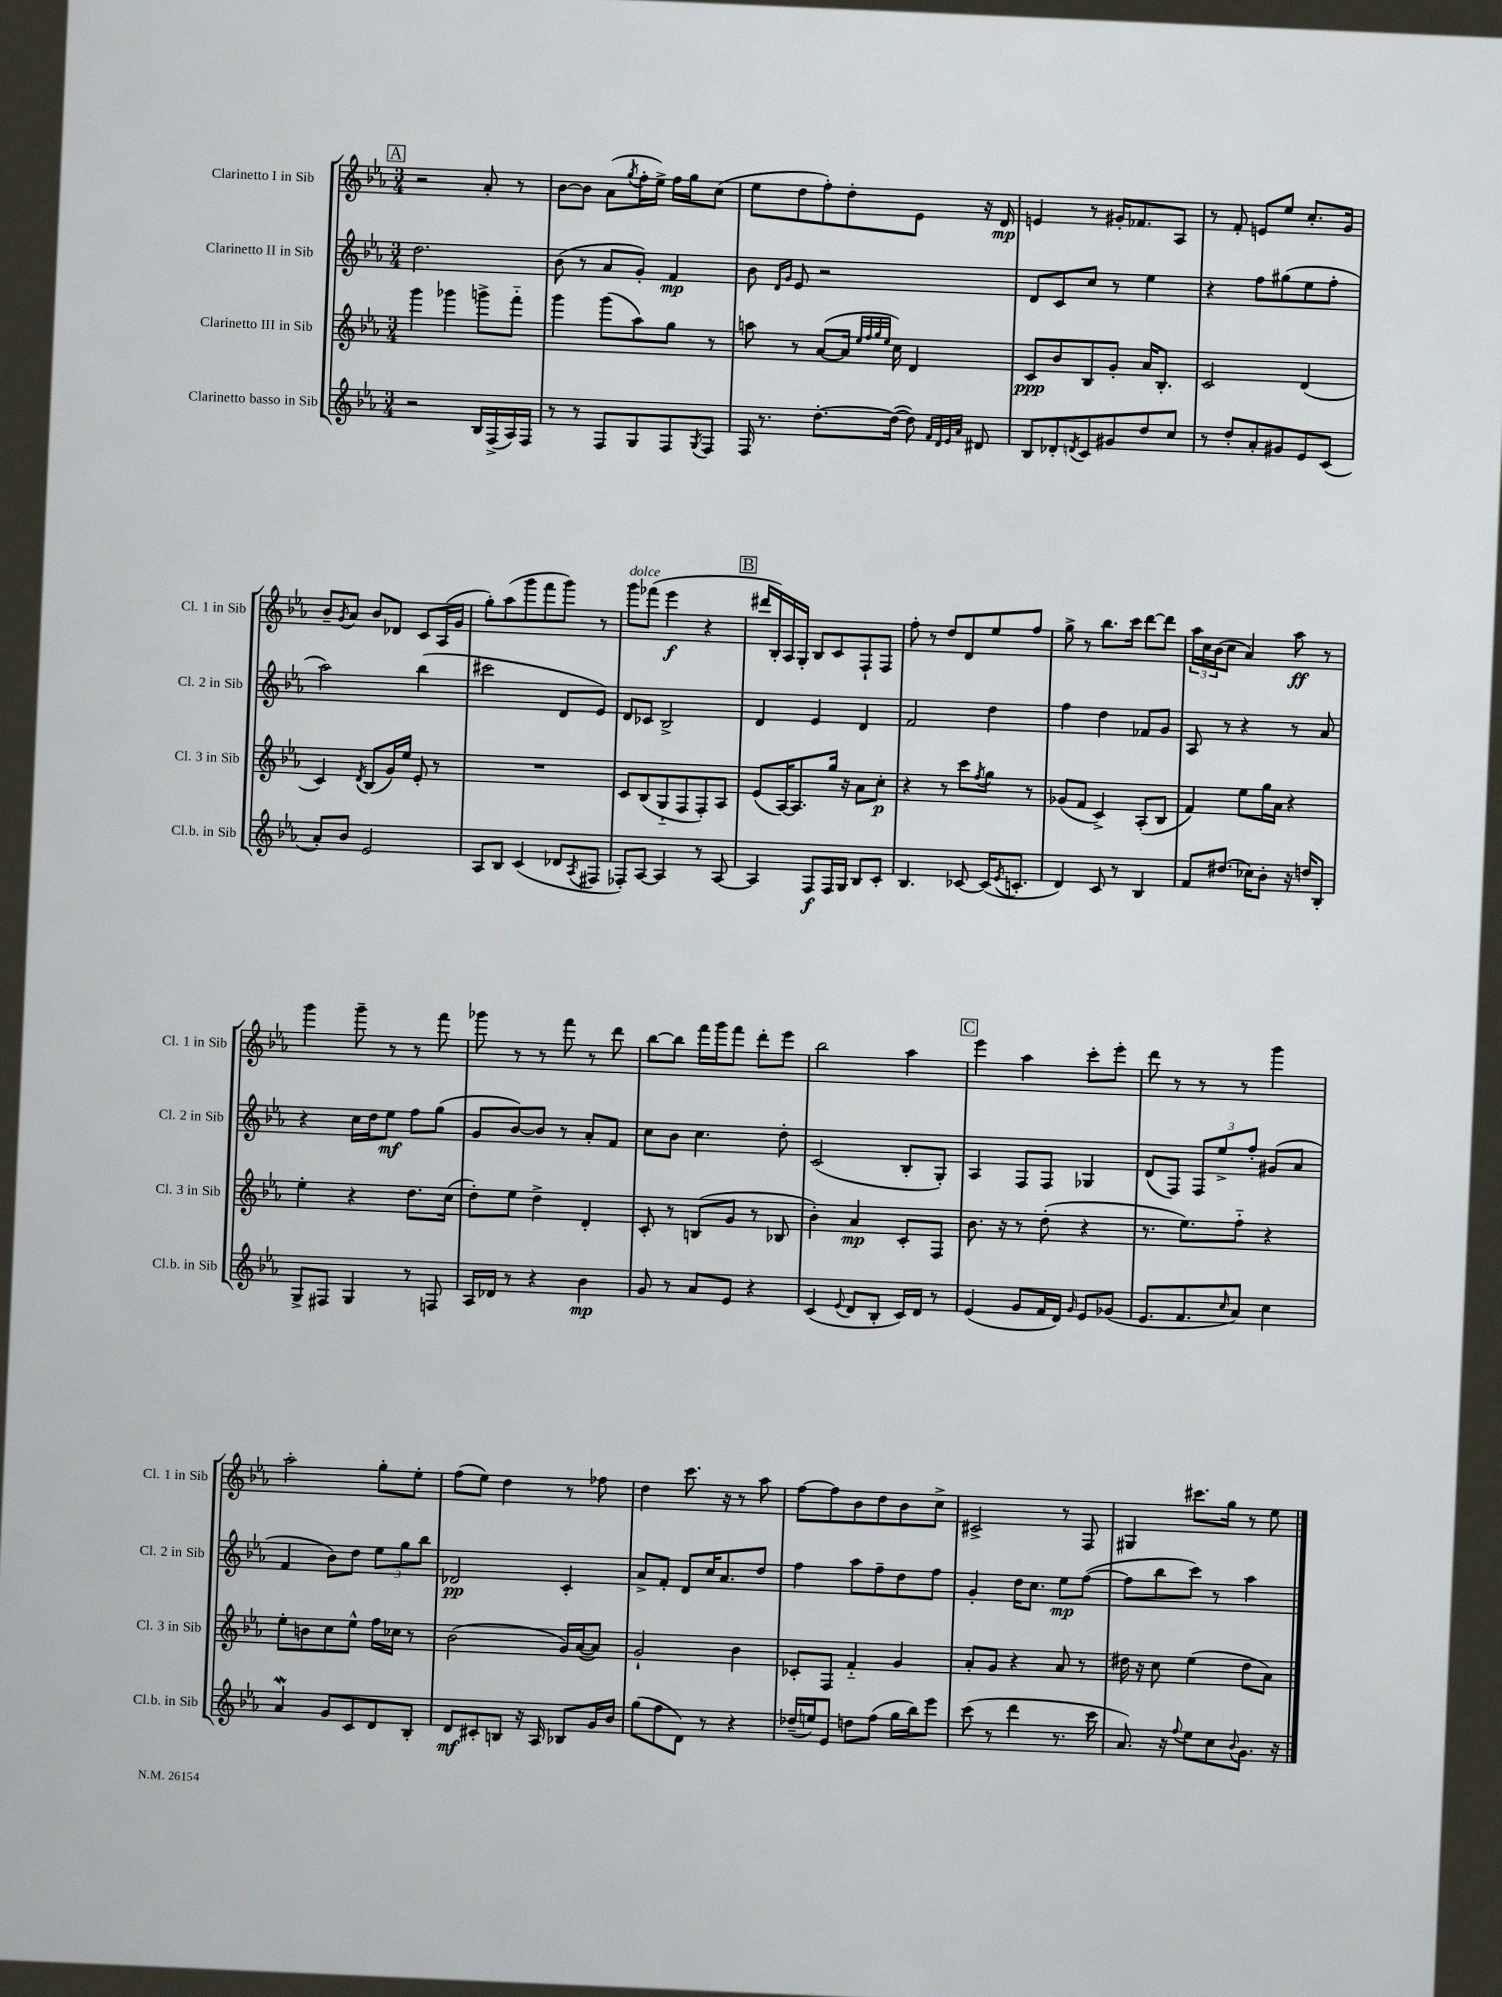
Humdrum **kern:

**kern	**dynam	**kern	**dynam	**kern	**dynam	**kern	**dynam
*part4	*part4	*part3	*part3	*part2	*part2	*part1	*part1
*staff4	*staff4	*staff3	*staff3	*staff2	*staff2	*staff1	*staff1
*I"Clarinetto basso in Sib	*	*I"Clarinetto III in Sib	*	*I"Clarinetto II in Sib	*	*I"Clarinetto I in Sib	*
*I'Cl.b. in Sib	*	*I'Cl. 3 in Sib	*	*I'Cl. 2 in Sib	*	*I'Cl. 1 in Sib	*
*clefG2	*	*clefG2	*	*clefG2	*	*clefG2	*
*k[b-e-a-]	*	*k[b-e-a-]	*	*k[b-e-a-]	*	*k[b-e-a-]	*
*M3/4	*	*M3/4	*	*M3/4	*	*M3/4	*
!!LO:REH:place=s1:t=A
=97	=97	=97	=97	=97	=97	=97	=97
2r	.	4ggg\	.	2.dd\	.	2r	.
.	.	4ggg-X\	.	.	.	.	.
16B-/LL	.	8gggn^\L	.	.	.	8a-'/	.
(16F^/	.	.	.	.	.	.	.
16A-/)	.	8fff\J	.	.	.	8r	.
16F/JJ	.	.	.	.	.	.	.
=98	=98	=98	=98	=98	=98	=98	=98
8r	.	4ggg\	.	(8b-\	.	[8b-\L	.
8r	.	.	.	8r	.	8b-\J]	.
8F/L	.	(8ggg\L	.	8a-/L	.	(8a-\L	.
.	.	.	.	.	.	8qgg/	.
8G/	.	8aa-\)	.	8g'/J)	.	16ff'\L	.
.	.	.	.	.	.	16ee-^\JJ)	.
8F/	.	8gg\J	.	4f/	mp	16ff\LL	.
.	.	.	.	.	.	16gg\J	.
8qG/	.	.	.	.	.	.	.
8F/J	.	8r	.	.	.	(8cc\J	.
=99	=99	=99	=99	=99	=99	=99	=99
16F/	.	8aan\	.	8b-\	.	8ee-\L	.
8.r	.	.	.	.	.	.	.
.	.	.	.	16qqd/LL	.	.	.
.	.	.	.	16qqg/JJ	.	.	.
.	.	8r	.	8e-/	.	8dd\	.
[8.dd'\L	.	([8a-/L	.	2r	.	8ff'\)	.
.	.	16a-/Jk]	.	.	.	8dd'\	.
.	.	32qqee-/LLL	.	.	.	.	.
.	.	32qqff/	.	.	.	.	.
.	.	32qqgg/	.	.	.	.	.
.	.	32qqee-/JJJ	.	.	.	.	.
(16dd\Jk_	.	16cc\)	.	.	.	.	.
8dd\])	.	4d/	.	.	.	8e-\J	.
32qqf/LLL	.	.	.	.	.	.	.
32qqd/	.	.	.	.	.	.	.
32qqe-/	.	.	.	.	.	.	.
32qqa-/JJJ	.	.	.	.	.	.	.
8d#X/	.	.	.	.	.	16r	.
.	.	.	.	.	.	16d/	mp
=100	=100	=100	=100	=100	=100	=100	=100
8B-/L	.	8c/L	ppp	8d/L	.	4en/	.
8d-X'/	.	8b-/	.	8c/	.	.	.
8qdn/	.	.	.	.	.	.	.
8c/	.	8B-/	.	8cc/J	.	8r	.
8g#X/	.	8g'/J	.	8r	.	16g#X'/KL	.
.	.	.	.	.	.	8.f-X/	.
8dd/	.	16a-/KL	.	4ee-\	.	.	.
.	.	8.B-'/J	.	.	.	.	.
8cc/J	.	.	.	.	.	8A-/J	.
=101	=101	=101	=101	=101	=101	=101	=101
8r	.	2c/	.	4r	.	8r	.
8dd'/L	.	.	.	.	.	8f'/	.
8a-'/	.	.	.	8ff\L	.	8en/L	.
8g#X/	.	.	.	(8gg#X\	.	8ee-/J	.
8e-/	.	(4d/	.	8ee-\	.	8.cc'/L	.
(8c/J	.	.	.	8ff'\J	.	.	.
.	.	.	.	.	.	16g/Jk	.
!!LO:LB:g=z
=102	=102	=102	=102	=102	=102	=102	=102
8a-'/L)	.	4c/)	.	2aa-\)	.	8b-~/L	.
.	.	.	.	.	.	8qg/	.
8b-/J	.	.	.	.	.	8a-/J	.
.	.	8qd/	.	.	.	.	.
2e-/	.	(8B-/L	.	.	.	8b-/L	.
.	.	16g/L)	.	.	.	8d-X/J	.
.	.	16ee-/JJ	.	.	.	.	.
.	.	8e-'/	.	(4bb-\	.	8c/L	.
.	.	8r	.	.	.	(16A-/L	.
.	.	.	.	.	.	16g/JJ	.
=103	=103	=103	=103	=103	=103	=103	=103
8A-/L	.	2.r	.	2ccc#X\	.	8gg'\L)	.
8B-/J	.	.	.	.	.	(8aa-\	.
(4c/	.	.	.	.	.	8ggg\	.
.	.	.	.	.	.	8fff\	.
8d-X/L	.	.	.	8d/L	.	8ggg\J)	.
8qA-/	.	.	.	.	.	.	.
8F#X/J	.	.	.	8e-/J)	.	8r	.
=104	=104	=104	=104	=104	=104	=104	=104
!	!	!	!	!	!	!LO:TX:a:i:t=dolce	!
8F-X'/L)	.	8c/L	.	8d/L	.	8ggg\L	.
[8A-/J	.	(8B-/	.	8c-X/J	.	(8fff-X\J	.
4A-/]	.	8G/	.	2B-^/	.	4eee-\	f
.	.	8F/	.	.	.	.	.
8r	.	8F'/)	.	.	.	4r	.
[8A-/	.	8A-/J	.	.	.	.	.
!!LO:REH:place=s1:t=B
=105	=105	=105	=105	=105	=105	=105	=105
4A-/]	.	(8e-/L	.	4d/	.	16ddd#X/LL	.
.	.	.	.	.	.	16B-'/)	.
.	.	[16A-/K)	.	.	.	16A-/	.
.	.	8.A-/]	.	.	.	16G'/JJ	.
8F/L	f	.	.	4e-/	.	8B-/L	.
16F/L	.	16gg/Jk	.	.	.	8c/	.
16G/JJ	.	16r	.	.	.	.	.
8B-/L	.	8a-\L	.	4d/	.	8F`/	.
8c'/J	.	8cc'\J	p	.	.	8F/J	.
=106	=106	=106	=106	=106	=106	=106	=106
4.B-/	.	4r	.	2f/	.	8ff'\	.
.	.	.	.	.	.	8r	.
.	.	8r	.	.	.	8dd/L	.
[8c-X/	.	8ccc\L	.	.	.	8d/	.
.	.	8qff/	.	.	.	.	.
(16c-/KL]	.	8gg\J	.	4dd\	.	8ee-/	.
8qe-/	.	.	.	.	.	.	.
8.cn'/J	.	.	.	.	.	.	.
.	.	8r	.	.	.	8ff/J	.
=107	=107	=107	=107	=107	=107	=107	=107
4d/)	.	(8g-X/L	.	4ff\	.	8gg^\	.
.	.	8f/J	.	.	.	8r	.
8c/	.	4c^/)	.	4dd\	.	8.bb-\L	.
8r	.	.	.	.	.	.	.
.	.	.	.	.	.	16ccc\Jk	.
4B-/	.	(8A-'/L	.	8f-X/L	.	[8ddd\L	.
.	.	8B-/J	.	8g/J	.	8ddd\J]	.
=108	=108	=108	=108	=108	=108	=108	=108
8f/L	.	4f/)	.	8A-/	.	24aa-\LL	.
.	.	.	.	.	.	24cc\	.
.	.	.	.	.	.	(24b-\J	.
(8.dd#X/J	.	.	.	8r	.	8cc\J	.
.	.	8ee-\L	.	4r	.	4a-/)	.
16cc-X\KL)	.	.	.	.	.	.	.
8b-'\J	.	16gg\L	.	.	.	.	.
.	.	16a-\JJ	.	.	.	.	.
16r	.	4r	.	8r	.	8aa-\	ff
16ddn/KL	.	.	.	.	.	.	.
8B-'/J	.	.	.	8a-/	.	8r	.
!!LO:LB:g=z
=109	=109	=109	=109	=109	=109	=109	=109
8G^/L	.	4ee-'\	.	4r	.	4ggg\	.
8F#X/J	.	.	.	.	.	.	.
4G/	.	4r	.	16cc\LL	.	8ggg~\	.
.	.	.	.	16dd\J	.	.	.
.	.	.	.	8ee-\J	mf	8r	.
8r	.	8.dd\L	.	8ff\L	.	8r	.
8Fn/	.	.	.	(8gg\J	.	8fff\	.
.	.	(16cc\Jk	.	.	.	.	.
=110	=110	=110	=110	=110	=110	=110	=110
16A-/LL	.	8dd'\L)	.	8g/L	.	8ggg-X\	.
16d-X/JJ	.	.	.	.	.	.	.
8r	.	8ee-\J	.	[8b-/)	.	8r	.
4r	.	4dd^\	.	8b-/J]	.	8r	.
.	.	.	.	8r	.	8fff\	.
4b-\	mp	4d'/	.	8a-'/L	.	8r	.
.	.	.	.	8f/J	.	8ddd\	.
=111	=111	=111	=111	=111	=111	=111	=111
8g/	.	8c'/	.	8cc\L	.	[8bb-\L	.
8r	.	8r	.	8b-\J	.	8bb-\J]	.
8a-/L	.	(8Bn/L	.	4.cc\	.	16fff\LL	.
.	.	.	.	.	.	16ggg\J	.
8e-/J	.	8g/J	.	.	.	8fff\J	.
4r	.	8r	.	.	.	8ddd'\L	.
.	.	8B-X/	.	8dd'\	.	8eee-\J	.
=112	=112	=112	=112	=112	=112	=112	=112
(4c/	.	4b-'\)	.	(2c/	.	2bb-\	.
8qqe-/	.	.	.	.	.	.	.
8d/L	.	4a-/	mp	.	.	.	.
8B-'/J	.	.	.	.	.	.	.
16c/LL)	.	8c'/L	.	8B-'/L	.	4aa-\	.
16d/JJ	.	.	.	.	.	.	.
8r	.	8F/J	.	8G'/J)	.	.	.
!!LO:REH:place=s1:t=C
=113	=113	=113	=113	=113	=113	=113	=113
(4e-/	.	8.b-\	.	4A-/	.	4eee-\	.
.	.	16r	.	.	.	.	.
8g/L	.	8r	.	8F/L	.	4aa-\	.
16f/L	.	(8dd'\	.	8F/J	.	.	.
16d/JJ)	.	.	.	.	.	.	.
16qqg/	.	.	.	.	.	.	.
8e-/L	.	4r	.	4G-X/	.	8ccc'\L	.
(8g-X/J	.	.	.	.	.	8eee-'\J	.
=114	=114	=114	=114	=114	=114	=114	=114
8.e-/L	.	8.r	.	(8d/L	.	8ddd\	.
.	.	.	.	8F/J)	.	8r	.
8.f/	.	8.ee-\L)	.	.	.	.	.
.	.	.	.	12F/L	.	8r	.
.	.	.	.	12ee-^/	.	.	.
16qqcc/	.	.	.	.	.	.	.
8a-/J)	.	8ff\J	.	.	.	8r	.
.	.	.	.	12ff'/J	.	.	.
4cc\	.	4r	.	(8g#X/L	.	4ggg\	.
.	.	.	.	8a-/J	.	.	.
!!LO:LB:g=z
=115	=115	=115	=115	=115	=115	=115	=115
4a-w/	.	8ee-'\L	.	4f/	.	2aa-'\	.
.	.	8bn\	.	.	.	.	.
8g/L	.	8cc\	.	8b-\L)	.	.	.
8c/	.	8ee-^^\J	.	8dd\J	.	.	.
8d/	.	16ff\LL	.	12ee-\L	.	8gg'\L	.
.	.	16cc-X\JJ	.	.	.	.	.
.	.	.	.	12gg\	.	.	.
8B-'/J	.	8r	.	.	.	8ee-'\J	.
.	.	.	.	12bb-\J	.	.	.
=116	=116	=116	=116	=116	=116	=116	=116
8d/L	mf	(2b-\	.	2d-X/	pp	(8ff\L	.
8c#X'/	.	.	.	.	.	8ee-\J)	.
8Bn/J	.	.	.	.	.	4dd\	.
16r	.	.	.	.	.	.	.
16A-/	.	.	.	.	.	.	.
8B-X/L	.	16g/LL)	.	4c'/	.	8r	.
.	.	([16a-/J	.	.	.	.	.
16g/L	.	8a-/J])	.	.	.	8ff-X\	.
16b-/JJ	.	.	.	.	.	.	.
=117	=117	=117	=117	=117	=117	=117	=117
(8gg\L	.	2g`/	.	8a-^/L	.	4dd\	.
8ff\	.	.	.	8f'/J	.	.	.
8d\J)	.	.	.	8d/L	.	8.ccc\	.
8r	.	.	.	16cc/K	.	.	.
.	.	.	.	8.a-/	.	16r	.
4r	.	4b-\	.	.	.	8r	.
.	.	.	.	8dd/J	.	8aa-\	.
=118	=118	=118	=118	=118	=118	=118	=118
(16dd-X~/LL	.	8c-X'/L	.	4ff\	.	[8ff\L	.
16een/J)	.	.	.	.	.	.	.
8e-/J	.	8F/J	.	.	.	8ff\]	.
8ddn\L	.	4f/	.	8aa-\L	.	8b-\	.
(8ff\J	.	.	.	8ff~\	.	8dd\	.
16gg\LL	.	4g/	.	8dd\	.	8b-\	.
16bb-\J)	.	.	.	.	.	.	.
8eee-\J	.	.	.	8ff\J	.	8cc^\J	.
=119	=119	=119	=119	=119	=119	=119	=119
(8ccc\	.	8a-'/L	.	4g'/	.	2c#X^/	.
8r	.	8g/J	.	.	.	.	.
4ddd\	.	4r	.	16dd\KL	.	.	.
.	.	.	.	8.cc\J	.	.	.
8.r	.	8a-/	.	8ee-\L	mp	8r	.
.	.	8r	.	([8ff\J	.	8F/	.
16ccc\	.	.	.	.	.	.	.
=120	=120	=120	=120	=120	=120	=120	=120
8.a-/)	.	16dd#X\	.	8ff\L]	.	4G#X/	.
.	.	16r	.	.	.	.	.
.	.	8cc\	.	8bb-\	.	.	.
16r	.	.	.	.	.	.	.
8qqff/	.	.	.	.	.	.	.
8ee-\L	.	(4ee-\	.	8ccc\J)	.	8.ccc#X\L	.
8cc\	.	.	.	8r	.	.	.
.	.	.	.	.	.	16gg\Jk	.
8qqb-/	.	.	.	.	.	.	.
8.g\J	.	8dd#\L	.	4aa-\	.	8r	.
.	.	8a-\J)	.	.	.	8ee-\	.
16r	.	.	.	.	.	.	.
==	==	==	==	==	==	==	==
*-	*-	*-	*-	*-	*-	*-	*-
